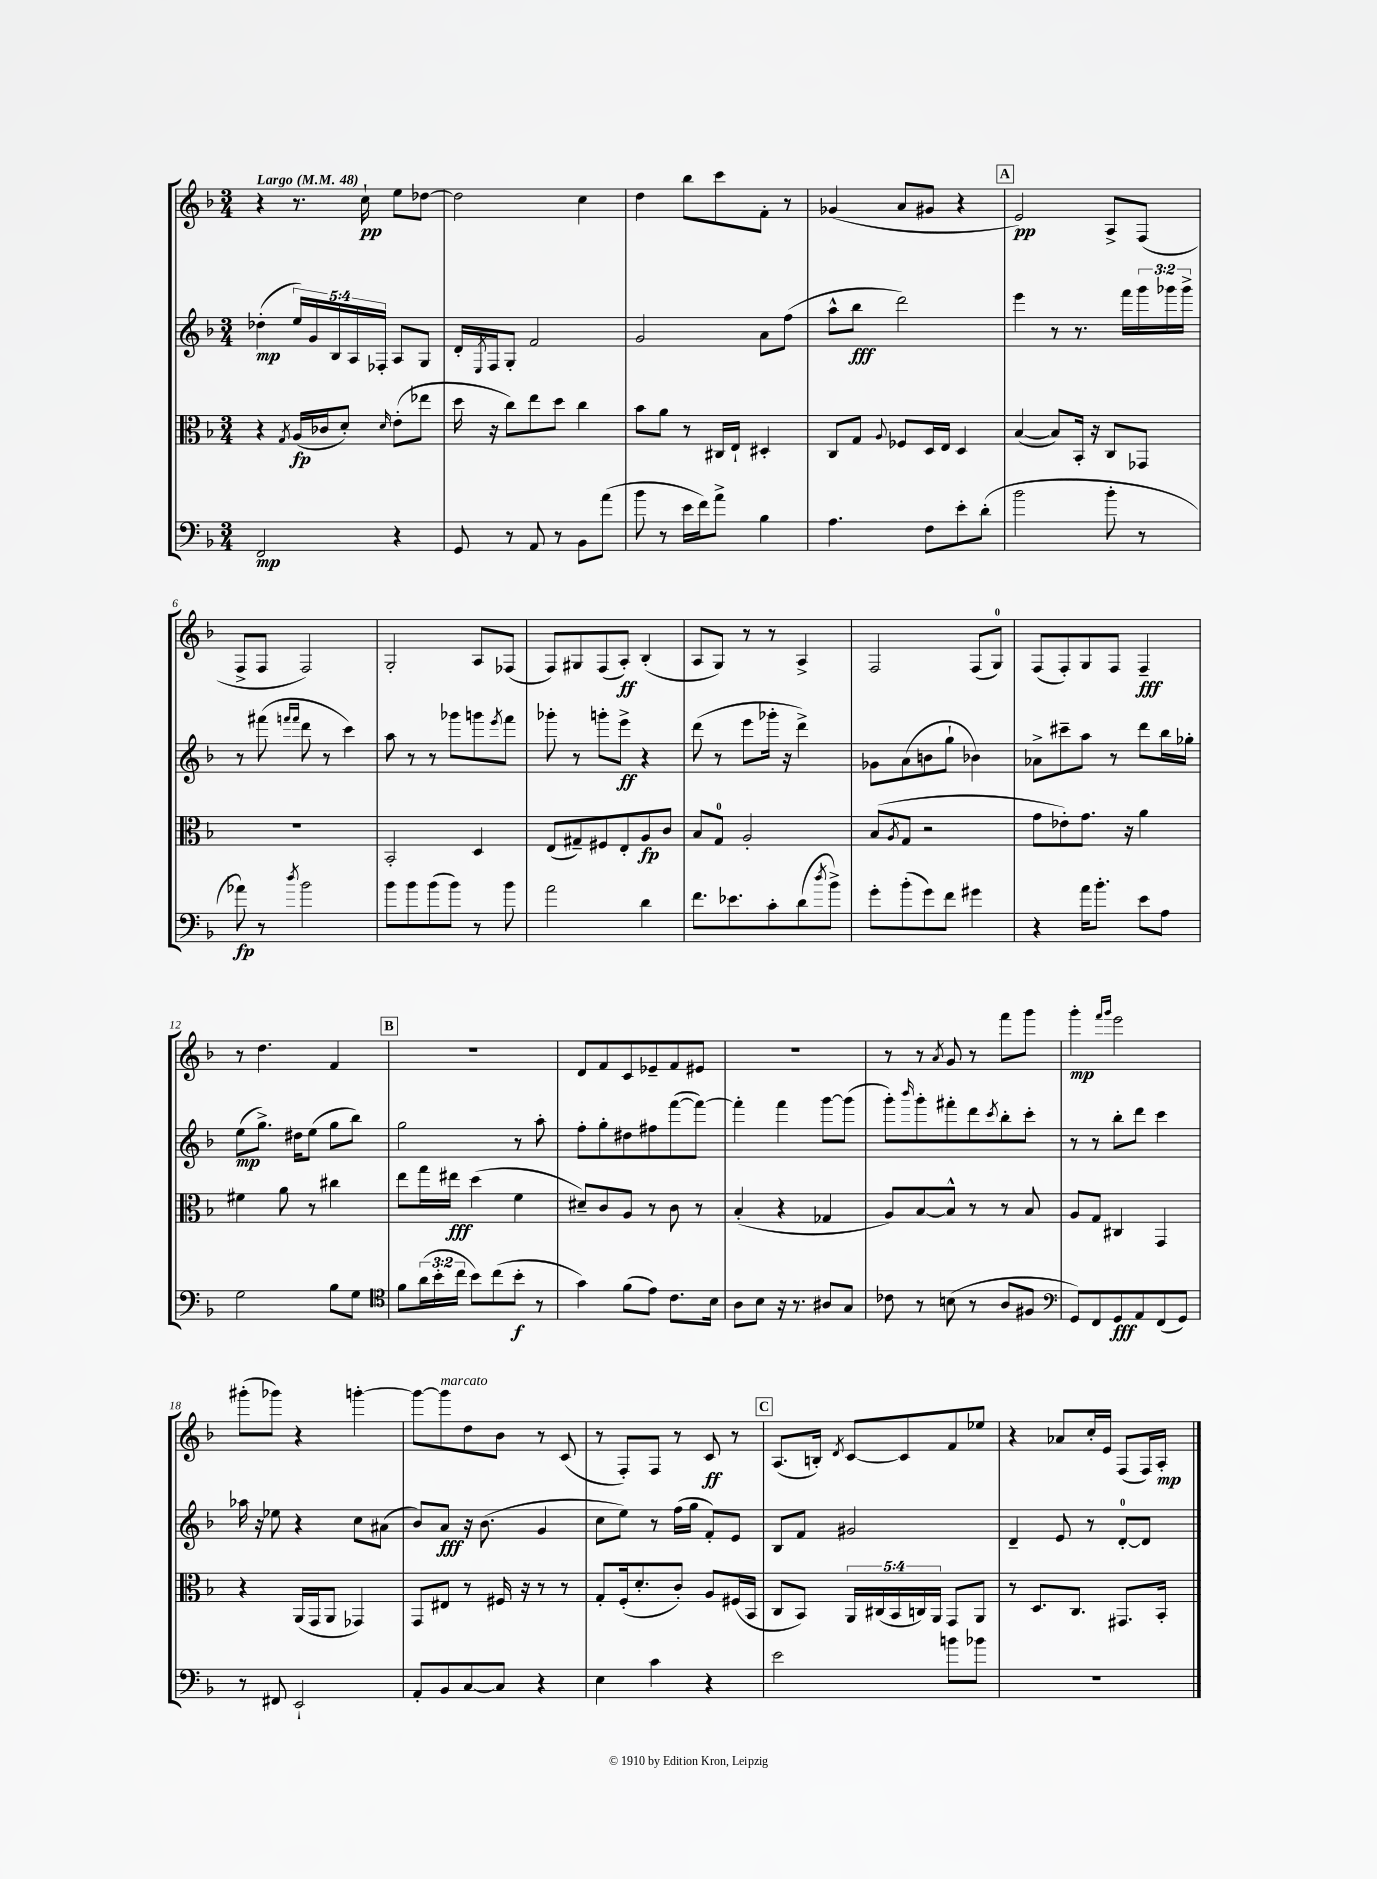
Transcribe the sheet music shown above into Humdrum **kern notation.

**kern	**kern	**kern	**kern
*staff4	*staff3	*staff2	*staff1
*clefF4	*clefC3	*clefG2	*clefG2
*k[b-]	*k[b-]	*k[b-]	*k[b-]
*M3/4	*M3/4	*M3/4	*M3/4
*MM48	*MM48	*MM48	*MM48
2FF	4r	(4dd-'	4r
.	8qG	.	.
.	(16A	20ee)	8.r
.	.	20g	.
.	16c-	.	.
.	.	20B-	.
.	8d')	.	.
.	.	20A	.
.	.	.	16cc`
.	.	20F-'	.
.	16qqd	.	.
4r	(8e'	8A	8ee
.	8ee-	8G	[8dd-
=	=	=	=
8GG	16dd	16d'	2dd-]
.	.	8qE	.
.	16r	16F	.
8r	8cc)	8G'	.
8AA	8ee	2f	.
8r	8dd	.	.
8BB-	4cc	.	4cc
(8a	.	.	.
=	=	=	=
8b-	8b-	2g	4dd
8r	8a	.	.
16e	8r	.	8bb-
16f)	.	.	.
8a^	16C#	.	8ccc
.	16E`	.	.
4B-	4D#'	8a	8f'
.	.	(8ff	8r
=	=	=	=
4.A	8C	8aa^^	(4g-
.	8G	8bb-	.
.	8qqA	.	.
.	8F-	2ddd)	8a
8F	16D	.	8g#
.	16E	.	.
8e'	4D	.	4r
(8d'	.	.	.
=	=	=	=
2b-	([4B-	4eee	2e)
.	8B-])	8r	.
.	16BB-'	8.r	.
.	16r	.	.
8b-'	8C	.	8A^
.	.	16fff	.
8r	8GG-	24ggg	(8F
.	.	24ggg-	.
.	.	24ggg-^	.
=	=	=	=
8a-)	2.r	8r	8F^
8r	.	(8fff#	8F
.	.	16qqfff	.
8qdd	.	16qqfff	.
2b-	.	8ddd	2F)
.	.	8r	.
.	.	4ccc)	.
=	=	=	=
8b-	2BB-'	8aa	2G'
8b-	.	8r	.
(8b-	.	8r	.
8b-)	.	8ggg-	.
8r	4D	8ggg	8A
.	.	8qeee	.
8b-	.	8fff	(8F-
=	=	=	=
2a	(8E	8ggg-'	8F)
.	8G#~)	8r	8G#
.	8F#	8ggg'	(8F
.	8E'	8eee^	8A')
4d	8A	4r	(4B-'
.	8c	.	.
=	=	=	=
8.f	8B-	(8ddd	8A
.	8G	8r	8G)
8.e-	.	.	.
.	2A'	8eee	8r
8c'	.	16ggg-'	8r
.	.	16r	.
(8d	.	4ddd^)	4A^
8qdd	.	.	.
8b-^)	.	.	.
=	=	=	=
8g'	(8B-	8g-	2F
.	8qA	.	.
(8b-'	8G	(8a	.
8g)	2r	8b	.
8f	.	8gg`	.
4g#	.	4b-)	(8F
.	.	.	8G)
=	=	=	=
4r	8g	8a-^	(8F
.	8e-')	8ccc#~	8F')
16a	8.g	8aa	8G
8.b-'	.	.	.
.	.	8r	8F
.	16r	.	.
8e	4a	8ddd	4F~
8A	.	16bb-	.
.	.	16gg-'	.
=	=	=	=
2G	4f#	(8ee	8r
.	.	8.gg^)	4.dd
.	8a	.	.
.	.	16dd#	.
.	8r	(8ee	.
8B-	4cc#	8gg	4f
8G	.	8bb-)	.
=	=	=	=
*clefC4	*	*	*
8f	8ee	2gg	2.r
(24a	16gg	.	.
24b-'	.	.	.
.	16ee#	.	.
24cc	.	.	.
8b-)	(4dd	.	.
(8cc	.	.	.
8b-'	4f	8r	.
8r	.	8aa'	.
=	=	=	=
4g)	8d#~)	8ff'	8d
.	8c	8gg'	8f
(8f	8A	8dd#	8c
8e)	8r	8ff#	8e-~
8.c	8c	([8fff	8f
.	8r	8fff_)	8e#
16B-	.	.	.
=	=	=	=
8A	(4B-'	4fff']	2.r
8B-	.	.	.
16r	4r	4fff	.
8.r	.	.	.
8A#	4G-	[8ggg	.
8G	.	(8ggg]	.
=	=	=	=
8c-	8A)	8ggg')	8r
.	.	16qqbbb-	.
8r	[8B-	8ggg'	8r
.	.	.	8qa
(8B	8B-^^]	8fff#'	8g
8r	8r	8ddd	8r
.	.	8qccc	.
8A	8r	8bb-'	8fff
8F#	8B-	8ccc'	8ggg
=	=	=	=
*clefF4	*	*	*
8GG)	8A	8r	4ggg'
8FF	8G	8r	.
.	.	.	16qqfff
.	.	.	16qqggg
8GG	4C#	8bb-'	2eee
8AA	.	8ddd	.
(8FF	4GG	4ccc	.
8GG)	.	.	.
=	=	=	=
8r	4r	16aa-	(8ggg#'
.	.	16r	.
8FF#	.	8ee-	8ggg-)
2EE`	(16AA	4r	4r
.	16GG	.	.
.	8AA	.	.
.	4GG-)	8cc	[4ggg'
.	.	(8a#	.
=	=	=	=
8AA'	8GG	8b-)	8ggg_
8BB-	8E#	8a	8ggg]
[8C	8r	16r	8dd
.	.	(8.b-	.
8C]	16F#	.	8b-
.	16r	.	.
4r	8r	4g	8r
.	8r	.	(8c
=	=	=	=
4E	8G'	8cc	8r
.	(16F'	8ee)	8F')
.	8.d'	.	.
4c	.	8r	8F
.	8c')	(16ff	8r
.	.	16gg	.
4r	8A	8f')	8c
.	(16F#	8e	8r
.	16BB-	.	.
=	=	=	=
2e	8C	8B-	(8.A
.	8BB-)	8f	.
.	.	.	16B')
.	.	.	8qd
.	20AA	2g#	[8c
.	(20C#	.	.
.	20BB-	.	.
.	.	.	8c]
.	20C)	.	.
.	20AA	.	.
8b	8GG	.	8f
8b-	8AA	.	8ee-
=	=	=	=
2.r	8r	4d~	4r
.	8.D	.	.
.	.	8e	8a-
.	8.C	.	.
.	.	8r	16cc'
.	.	.	16e
.	8.GG#	[8d'	(8F
.	.	8d]	16F)
.	16BB-'	.	16A'
==	==	==	==
*-	*-	*-	*-
